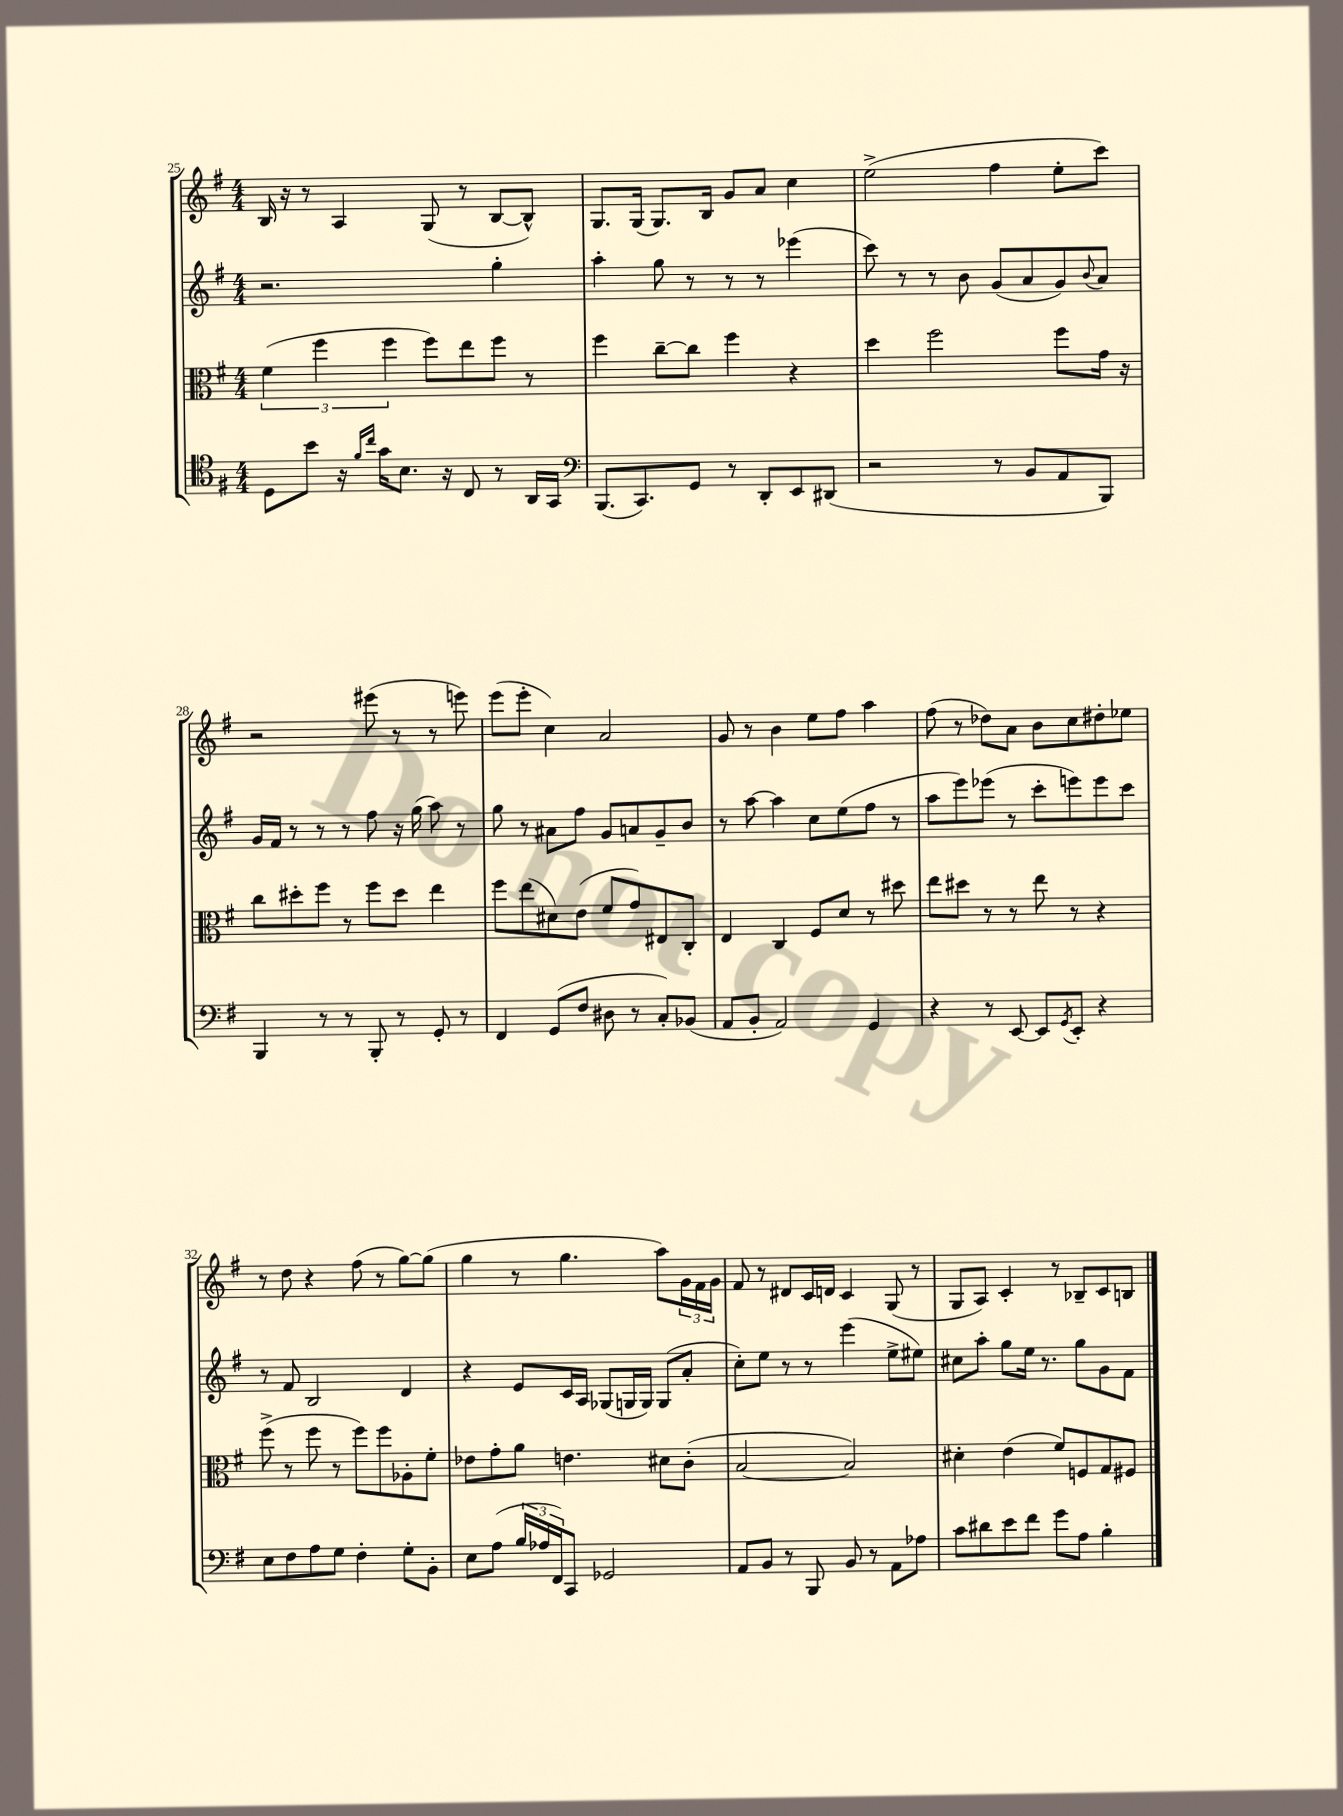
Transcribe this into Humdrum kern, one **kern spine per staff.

**kern	**kern	**kern	**kern
*part4	*part3	*part2	*part1
*staff4	*staff3	*staff2	*staff1
*clefC4	*clefC3	*clefG2	*clefG2
*k[f#]	*k[f#]	*k[f#]	*k[f#]
*M4/4	*M4/4	*M4/4	*M4/4
=25	=25	=25	=25
8D\L	(6f#\	2.r	16B/
.	.	.	16r
8b\J	.	.	8r
.	6ff#\	.	.
16r	.	.	4A/
16qqf#/LL	.	.	.
16qqcc/JJ	.	.	.
16g\KL	.	.	.
.	6ff#\	.	.
8.B\J	.	.	.
.	8ff#\L)	.	(8G/
16r	.	.	.
8C/	8ee\	.	8r
8r	8ff#\J	4gg'\	[8B/L
16AA/LL	8r	.	8B^^/J])
16GG/JJ	.	.	.
=26	=26	=26	=26
*clefF4	*	*	*
(8.BBB/L	4ff#\	4aa'\	8.G/L
8.CC/)	.	.	(16G/Jk
.	[8cc~\L	8gg\	8.G/L)
8GG/J	8cc\J]	8r	.
.	.	.	16B/Jk
8r	4ff#\	8r	8g/L
8DD'/L	.	8r	8a/J
8EE/	4r	(4eee-X\	4cc\
(8DD#X/J	.	.	.
=27	=27	=27	=27
2r	4dd\	8ccc\)	(2ee^\
.	.	8r	.
.	2ff#\	8r	.
.	.	8b\	.
8r	.	(8g/L	4ff#\
8BB/L	.	8a/	.
8AA/	8ff#\L	8g/)	8ee'\L
.	.	8qqb/	.
8BBB/J)	16g\Jk	8a/J	8ccc\J)
.	16r	.	.
!!LO:LB:g=z
=28	=28	=28	=28
4BBB/	8cc\L	16g/LL	2r
.	.	16f#/JJ	.
.	8dd#X'\	8r	.
8r	8ff#\J	8r	.
8r	8r	8r	.
8BBB'/	8ff#\L	8ff#\	(8eee#X\
8r	8dd#\J	16r	8r
.	.	(16gg\	.
8GG'/	4ee\	8aa\)	8r
8r	.	8r	8eeen\)
=29	=29	=29	=29
4FF#/	8ff#\L	8gg\	(8eee\L
.	(8ee\	8r	8eee'\J
(8GG/L	8d#X\)	8a#X\L	4cc\)
8F#/J	(8e\J	8ff#\J	.
8D#X\	8f#/L	8g/L	2a/
8r	8g/)	8an/	.
8C'/L)	8E#X/	8g~/	.
(8BB-X/J	8C'/J	8b/J	.
=30	=30	=30	=30
8AA/L	4E/	8r	8g/
8BB'/J	.	[8aa\	8r
2AA/)	4C/	4aa\]	4b\
.	8F#/L	8cc\L	8ee\L
.	8d/J	(8ee\	8ff#\J
4GG/	8r	8ff#\J	4aa\
.	8dd#X\	8r	.
=31	=31	=31	=31
4r	8ee\L	8aa\L	(8ff#\
.	8dd#X\J	8eee\)	8r
8r	8r	(8eee-X\J	8dd-X\L)
[8EE/	8r	8r	8a\J
8EE/L]	8ee\	8ccc'\L	8b\L
8qGG/	.	.	.
8EE'/J	8r	8eeen\)	8cc\
4r	4r	8eee\	8dd#X'\
.	.	8ccc\J	8ee-X\J
!!LO:LB:g=z
=32	=32	=32	=32
8E\L	(8ff#^\	8r	8r
8F#\	8r	8f#/	8dd\
8A\	8ff#\	2B/	4r
8G\J	8r	.	.
4F#'\	8ff#\L)	.	(8ff#\
.	8ff#\	.	8r
8G'\L	8A-X'\	4d/	[8gg\L)
8BB'\J	8f#'\J	.	(8gg\J]
=33	=33	=33	=33
8E\L	8e-X\L	4r	4gg\
(8A\J	8g'\	.	.
24B/LL	8a\J	8e/L	8r
24A-X/	.	.	.
24FF#/J)	.	.	.
8CC/J	4.en\	16c/L	4.gg\
.	.	16A/JJ	.
2GG-X/	.	(8G-X/L	.
.	.	16Gn/L	.
.	.	16G/JJ)	.
.	8d#X\L	(8G/L	8aa\L)
.	(8c'\J	8a'/J	24g\L
.	.	.	24f#\
.	.	.	24g\JJ
=34	=34	=34	=34
8AA/L	[2B/	8cc'\L)	8f#/
8BB/J	.	8ee\J	8r
8r	.	8r	8d#X/L
8BBB/	.	8r	16c/L
.	.	.	16dn/JJ
8BB/	2B/])	(4eee\	4c/
8r	.	.	.
8AA\L	.	8ee^\L	(8G/
8A-X\J	.	8ee#X\J)	8r
=35	=35	=35	=35
8c\L	4d#X'\	8cc#X\L	8G/L
8d#X\	.	8aa'\J	8A/J)
8e\	(4e\	8gg\L	4c'/
8f#\J	.	16ee\Jk	.
.	.	8.r	.
8g\L	8f#/L)	.	8r
8A\J	8Fn/	8gg\L	8B-X~/L
4B'\	8G/	8g\	8c/
.	8F#X/J	8f#\J	8Bn/J
==	==	==	==
*-	*-	*-	*-
